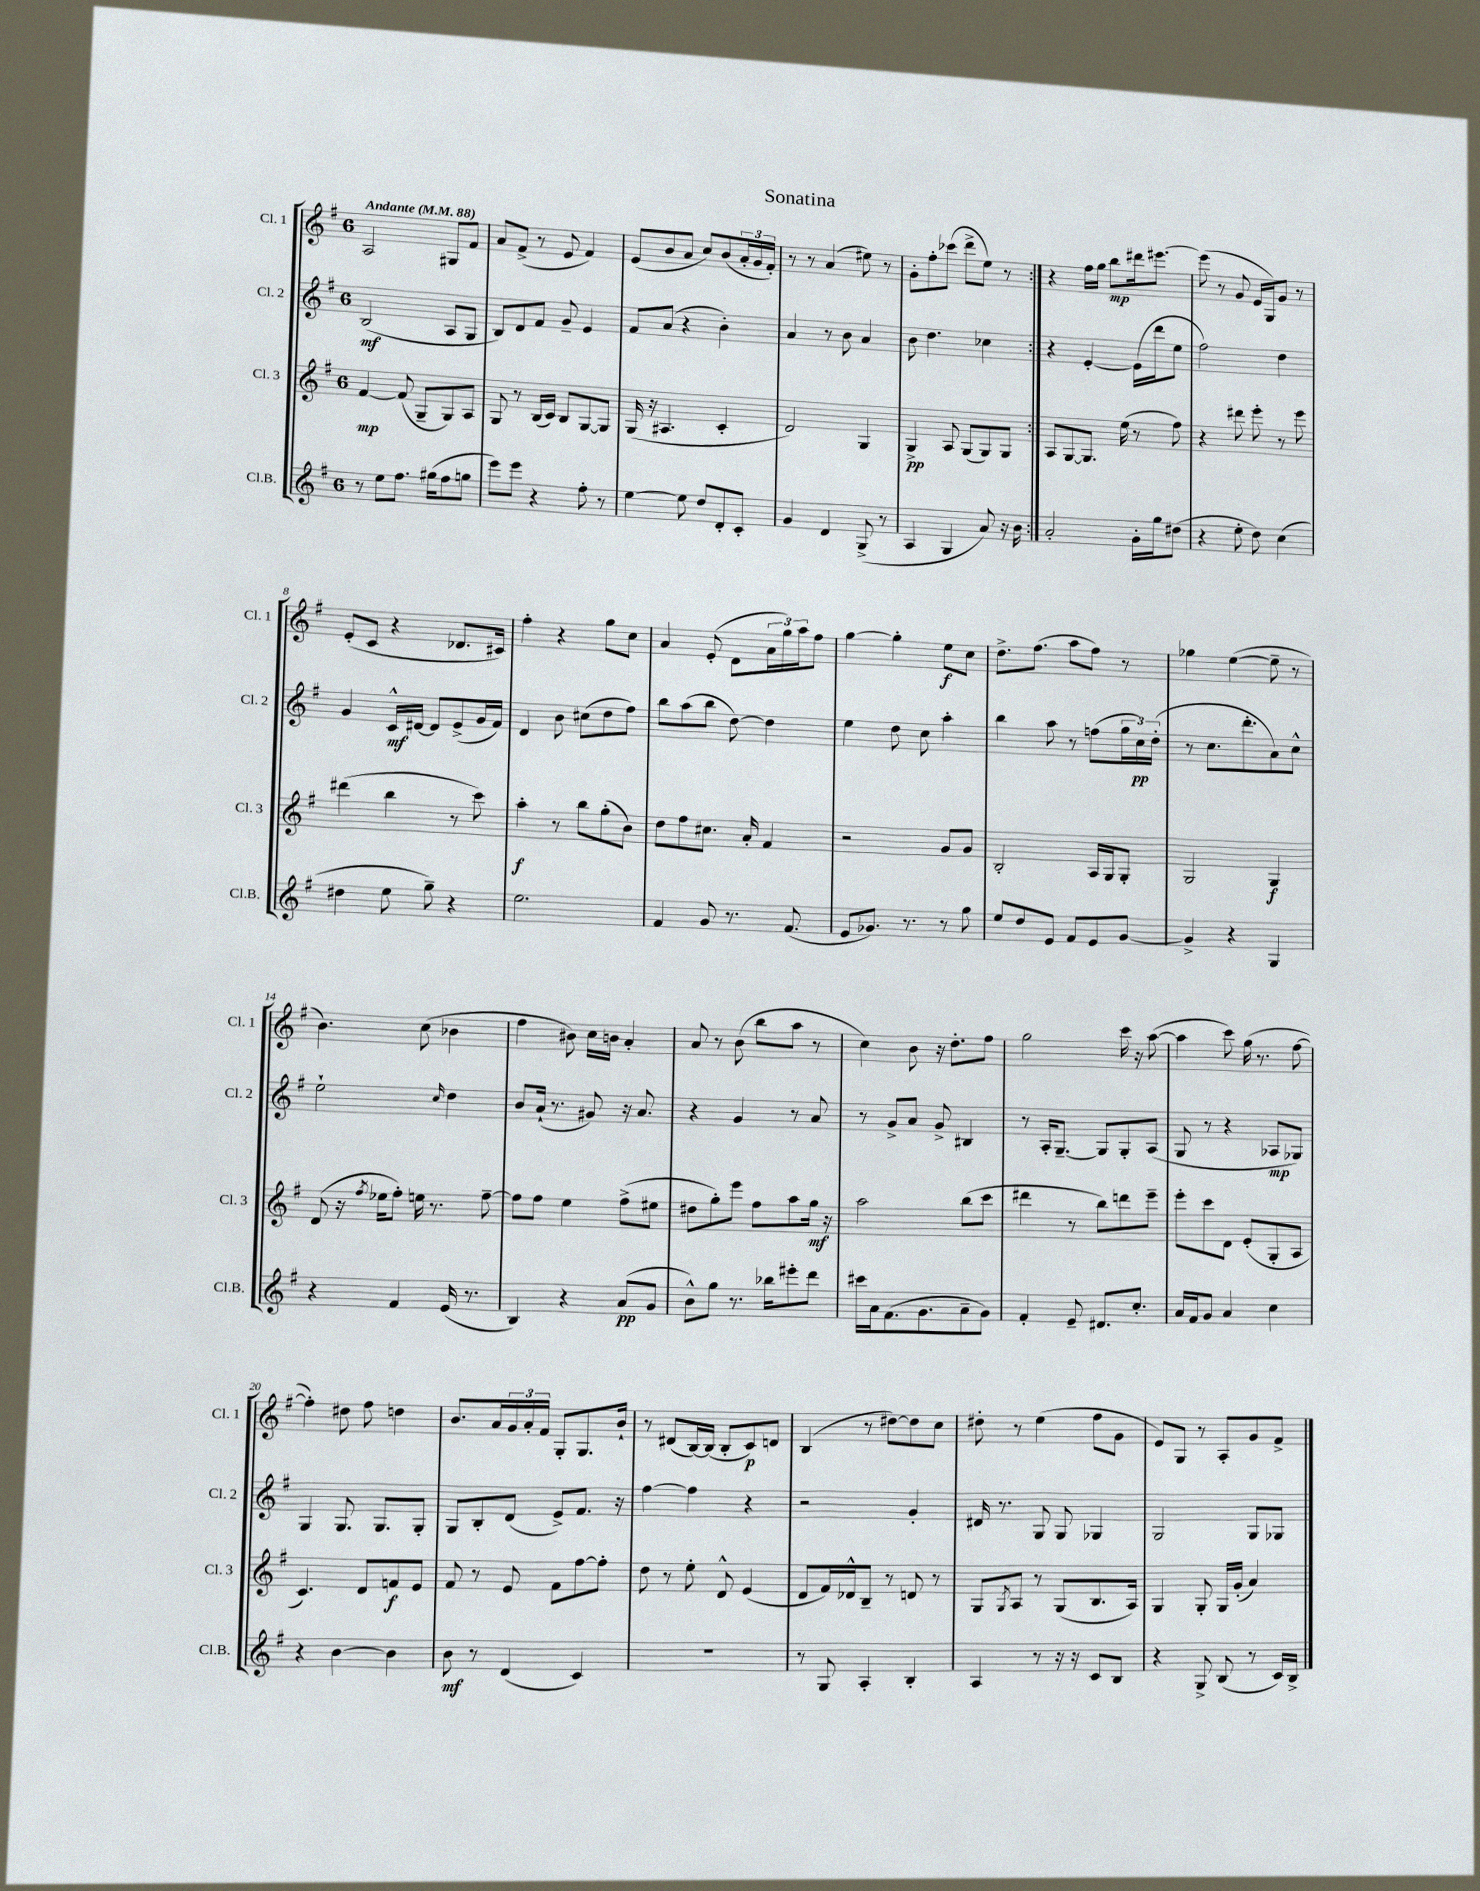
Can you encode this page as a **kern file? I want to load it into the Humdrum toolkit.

**kern	**dynam	**kern	**dynam	**kern	**dynam	**kern	**dynam
*part4	*part4	*part3	*part3	*part2	*part2	*part1	*part1
*staff4	*staff4	*staff3	*staff3	*staff2	*staff2	*staff1	*staff1
*I"Cl.B.	*	*I"Cl. 3	*	*I"Cl. 2	*	*I"Cl. 1	*
*I'Cl.B.	*	*I'Cl. 3	*	*I'Cl. 2	*	*I'Cl. 1	*
*clefG2	*	*clefG2	*	*clefG2	*	*clefG2	*
*k[f#]	*	*k[f#]	*	*k[f#]	*	*k[f#]	*
*M6/8	*	*M6/8	*	*M6/8	*	*M6/8	*
*MM88	*	*MM88	*	*MM88	*	*MM88	*
=1	=1	=1	=1	=1	=1	=1	=1
!	!	!	!	!	!	!LO:TX:a:B:t=Andante	!
8r	.	[4f#/	mp	(2B/	mf	2A/	.
8ee\L	.	.	.	.	.	.	.
8.ff#\J	.	(8f#/]	.	.	.	.	.
.	.	8G~/L	.	.	.	.	.
(16gg#X\KL	.	.	.	.	.	.	.
8ff#\	.	8G/)	.	8A/L	.	8G#X/L	.
8ggn\J	.	8A/J	.	8G/J	.	8f#/J	.
=2	=2	=2	=2	=2	=2	=2	=2
8eee\L)	.	8G/	.	8B/L)	.	8a/L	.
8eee\J	.	8r	.	8d/	.	(8f#^/J	.
4r	.	(16B/LL	.	8f#/J	.	8r	.
.	.	16c/JJ)	.	.	.	.	.
.	.	8B/L	.	8g~/	.	8e/	.
8ff#'\	.	[8G/	.	4e/	.	4f#/)	.
8r	.	8G/J]	.	.	.	.	.
=3	=3	=3	=3	=3	=3	=3	=3
[4ee\	.	(16G/	.	8f#/L	.	(8e/L	.
.	.	16r	.	.	.	.	.
.	.	4.A#X/	.	(8a/J	.	8b/	.
8ee\]	.	.	.	4r	.	8a/J	.
8dd/L	.	.	.	.	.	8cc/L)	.
8d'/	.	4c'/	.	4b'\)	.	(8b/	.
8c'/J	.	.	.	.	.	24a'/L	.
.	.	.	.	.	.	24g/	.
.	.	.	.	.	.	24f#'/JJ)	.
=4	=4	=4	=4	=4	=4	=4	=4
4g/	.	2d/)	.	4a/	.	8r	.
.	.	.	.	.	.	8r	.
4d/	.	.	.	8r	.	(4a/	.
.	.	.	.	8b\	.	.	.
(8G^/	.	4G/	.	4a/	.	8ee#X\)	.
8r	.	.	.	.	.	8r	.
=5	=5	=5	=5	=5	=5	=5	=5
4A/	.	4G^/	pp	8b\	.	8g'\L	.
.	.	.	.	4.dd\	.	8ff#'\	.
4G/	.	8A/	.	.	.	(8ccc-X\J	.
.	.	(8G/L	.	.	.	8ddd^\L	.
8a/)	.	8G/)	.	4cc-X\	.	8ee\J)	.
16r	.	8G/J	.	.	.	8r	.
16b\	.	.	.	.	.	.	.
=6:|!	=6:|!	=6:|!	=6:|!	=6:|!	=6:|!	=6:|!	=6:|!
2a'/	.	8A/L	.	4r	.	4r	.
.	.	[8G/	.	.	.	.	.
.	.	8.G/J]	.	[4e'/	.	16ff#\LL	.
.	.	.	.	.	.	16gg\JJ	.
.	.	.	.	.	.	8bb\L	mp
.	.	(16ee\	.	.	.	.	.
16g'\LL	.	8r	.	(16e\LL]	.	16ddd#X\k	.
16gg\J	.	.	.	16ddd\J	.	[8.eee#X\J	.
(8dd#X\J	.	8ff#\)	.	8ee\J	.	.	.
=7	=7	=7	=7	=7	=7	=7	=7
4r	.	4r	.	2ff#\)	.	(8eee#\]	.
.	.	.	.	.	.	8r	.
8ee'\	.	8ddd#X\	.	.	.	8g/	.
8dd\)	.	8eee'\	.	.	.	16e/LL	.
.	.	.	.	.	.	16G/J)	.
(4cc\	.	8r	.	4dd\	.	8g/J	.
.	.	8eee\	.	.	.	8r	.
!!LO:LB:g=z
=8	=8	=8	=8	=8	=8	=8	=8
4dd#X\	.	(4ddd#X\	.	4g/	.	(8e'/L	.
.	.	.	.	.	.	8c/J	.
8ee\	.	4bb\	.	16c^^/LL	mf	4r	.
.	.	.	.	[16d#X/JJ	.	.	.
8gg~\)	.	.	.	8d#/L]	.	.	.
4r	.	8r	.	(8e^/	.	8.d-X/L	.
.	.	8ccc\)	.	16g/L	.	.	.
.	.	.	.	16f#/JJ)	.	16c#X/Jk)	.
=9	=9	=9	=9	=9	=9	=9	=9
2.ee\	.	4aa'\	f	4d/	.	4ff#'\	.
.	.	8r	.	8b\	.	4r	.
.	.	8bb\L	.	(8cc#X\L	.	.	.
.	.	(8gg'\	.	8dd\	.	8gg\L	.
.	.	8b\J)	.	8ff#\J)	.	8cc\J	.
=10	=10	=10	=10	=10	=10	=10	=10
4f#/	.	8dd\L	.	8bb\L	.	4a/	.
.	.	8ff#\	.	(8aa\	.	.	.
8g/	.	8.cc#X\J	.	8bb\J	.	(8e'/	.
8.r	.	.	.	[8dd\)	.	8d\L	.
.	.	16a'/	.	.	.	.	.
.	.	4f#/	.	4dd\]	.	24a\L	.
.	.	.	.	.	.	24gg\)	.
(8.f#/	.	.	.	.	.	.	.
.	.	.	.	.	.	24aa\J	.
.	.	.	.	.	.	8ff#\J	.
=11	=11	=11	=11	=11	=11	=11	=11
8e/L	.	2r	.	4ee\	.	[4gg\	.
8.g-X/J)	.	.	.	.	.	.	.
.	.	.	.	8dd\	.	4gg'\]	.
8.r	.	.	.	.	.	.	.
.	.	.	.	8cc\	.	.	.
8r	.	8g/L	.	4aa'\	.	8ee\L	f
8gg\	.	8g/J	.	.	.	8cc\J	.
=12	=12	=12	=12	=12	=12	=12	=12
8ee/L	.	2B'/	.	4bb\	.	8.dd^\L	.
8dd/	.	.	.	.	.	.	.
.	.	.	.	.	.	(8.ff#\J	.
8e/J	.	.	.	8aa\	.	.	.
8f#/L	.	.	.	8r	.	8aa\L	.
8e/	.	16A/LL	.	(8ffn\L	.	8ff#\J)	.
.	.	16G/J	.	.	.	.	.
[8g/J	.	8G'/J	.	24gg\L	.	8r	.
.	.	.	.	24cc\)	pp	.	.
.	.	.	.	(24dd'\JJ	.	.	.
=13	=13	=13	=13	=13	=13	=13	=13
4g^/]	.	2G/	.	8r	.	4gg-X\	.
.	.	.	.	8.cc\L	.	.	.
4r	.	.	.	.	.	([4ee\	.
.	.	.	.	8.ddd'\	.	.	.
4G/	.	4G/	f	8a\)	.	8ee~\]	.
.	.	.	.	8cc^^\J	.	8r	.
!!LO:LB:g=z
=14	=14	=14	=14	=14	=14	=14	=14
4r	.	(8d/	.	2ee`\	.	4.b\)	.
.	.	16r	.	.	.	.	.
.	.	8qff#/	.	.	.	.	.
.	.	16ee-X\KL	.	.	.	.	.
4f#/	.	8ff#'\J)	.	.	.	.	.
.	.	16een\	.	.	.	(8cc\	.
.	.	8.r	.	.	.	.	.
.	.	.	.	16qqcc/	.	.	.
(16e/	.	.	.	4dd\	.	4b-X\	.
8.r	.	.	.	.	.	.	.
.	.	[8ff#~\	.	.	.	.	.
=15	=15	=15	=15	=15	=15	=15	=15
4B/)	.	8ff#\L]	.	8b/L	.	4ff#\	.
.	.	8ff#\J	.	(16a`/Jk	.	.	.
.	.	.	.	8.r	.	.	.
4r	.	4ee\	.	.	.	8b#X\)	.
.	.	.	.	8g#X/)	.	16cc\LL	.
.	.	.	.	.	.	16bn\JJ	.
(8a/L	pp	(8ff#^\L	.	16r	.	4a'/	.
.	.	.	.	8.a/	.	.	.
8g/J	.	8ee#X\J	.	.	.	.	.
=16	=16	=16	=16	=16	=16	=16	=16
8b^^\L)	.	8dd#X\L	.	4r	.	8a/	.
8gg\J	.	8gg'\)	.	.	.	8r	.
8.r	.	8eee\J	.	4g/	.	(8b\	.
.	.	8ff#\L	.	.	.	8bb\L	.
16bb-X\KL	.	.	.	.	.	.	.
8eee#X'\	.	8aa\	.	8r	.	8aa\J	.
8ddd\J	.	16gg\Jk	mf	8a/	.	8r	.
.	.	16r	.	.	.	.	.
=17	=17	=17	=17	=17	=17	=17	=17
16ccc#X\LL	.	2aa\	.	8r	.	4cc\)	.
16a\J	.	.	.	.	.	.	.
(8.f#\	.	.	.	8g^/L	.	.	.
.	.	.	.	8a/J	.	8b\	.
8.g\	.	.	.	.	.	.	.
.	.	.	.	8g^/	.	16r	.
.	.	.	.	.	.	8.dd'\L	.
8a~\	.	(8bb\L	.	4B#X/	.	.	.
8g\J)	.	8ccc\J	.	.	.	8ff#\J	.
=18	=18	=18	=18	=18	=18	=18	=18
4f#'/	.	4ddd#X\	.	8r	.	2gg\	.
.	.	.	.	16A'/KL	.	.	.
.	.	.	.	[8.G~/J	.	.	.
8e~/	.	8r	.	.	.	.	.
8.d#X/L	.	8bb\L)	.	8G/L]	.	.	.
.	.	8dddn\	.	8G'/	.	16ccc\	.
8.cc'/J	.	.	.	.	.	16r	.
.	.	8eee~\J	.	(8A/J	.	([8aa\	.
=19	=19	=19	=19	=19	=19	=19	=19
16a/LL	.	8eee'\L	.	8G/	.	4aa\]	.
16f#/J	.	.	.	.	.	.	.
8g/J	.	8ccc\	.	8r	.	.	.
4a/	.	8d\J	.	4r	.	8ccc\)	.
.	.	(8e'/L	.	.	.	(16gg\	.
.	.	.	.	.	.	8.r	.
4cc\	.	8G'/	.	8A-X/L	mp	.	.
.	.	8A/J	.	8G-X/J)	.	[8ff#\	.
!!LO:LB:g=z
=20	=20	=20	=20	=20	=20	=20	=20
4r	.	4.c/)	.	4G/	.	4ff#'\])	.
[4b\	.	.	.	8.G/	.	8dd#X\	.
.	.	8d/L	.	.	.	8ff#\	.
.	.	.	.	8.G/L	.	.	.
4b\]	.	8fn/	f	.	.	4ddn\	.
.	.	8e/J	.	8G'/J	.	.	.
=21	=21	=21	=21	=21	=21	=21	=21
8b\	mf	8f#/	.	8G/L	.	8.b/L	.
8r	.	8r	.	8B'/	.	.	.
.	.	.	.	.	.	16a/L	.
(4d/	.	8e/	.	(8d/J	.	24g/	.
.	.	.	.	.	.	24a'/	.
.	.	.	.	.	.	24f#/JJ	.
.	.	8f#\L	.	8e^/L)	.	8G'/L	.
4c/)	.	[8ff#\	.	8.f#/J	.	8.G/	.
.	.	8ff#'\J]	.	.	.	.	.
.	.	.	.	16r	.	16b`/Jk	.
=22	=22	=22	=22	=22	=22	=22	=22
2.r	.	8dd\	.	[4ff#\	.	8r	.
.	.	8r	.	.	.	(8d#X/L	.
.	.	8ee'\	.	4ff#\]	.	[16B/L)	.
.	.	.	.	.	.	(16B/JJ]	.
.	.	8d^^/	.	.	.	8B'/L	.
.	.	(4e/	.	4r	.	8c/)	p
.	.	.	.	.	.	8dn/J	.
=23	=23	=23	=23	=23	=23	=23	=23
8r	.	8d/L	.	2r	.	(4B/	.
8G/	.	16f#/L)	.	.	.	.	.
.	.	16d-X^^/J	.	.	.	.	.
4A'/	.	8B~/J	.	.	.	8r	.
.	.	8r	.	.	.	[8dd#X\L)	.
4B'/	.	8dn/	.	4g'/	.	8dd#\]	.
.	.	8r	.	.	.	8cc\J	.
=24	=24	=24	=24	=24	=24	=24	=24
4A/	.	8G/L	.	16d#X/	.	8dd#X'\	.
.	.	.	.	8.r	.	.	.
.	.	8qG/	.	.	.	.	.
.	.	8A/J	.	.	.	8r	.
8r	.	8r	.	8G/	.	(4ee\	.
16r	.	(8G/L	.	8G/	.	.	.
16r	.	.	.	.	.	.	.
8c/L	.	8.B/	.	4G-X/	.	8ff#\L	.
8B/J	.	.	.	.	.	8g\J	.
.	.	16A/Jk)	.	.	.	.	.
=25	=25	=25	=25	=25	=25	=25	=25
4r	.	4G/	.	2G/	.	8e/L)	.
.	.	.	.	.	.	8G/J	.
8G^/	.	8G'/	.	.	.	8r	.
(8B/	.	16G/LL	.	.	.	8A'/L	.
.	.	(16g'/JJ	.	.	.	.	.
8r	.	4a/)	.	8G/L	.	8g/	.
16c/LL)	.	.	.	8G-X/J	.	8f#^/J	.
16B^/JJ	.	.	.	.	.	.	.
==	==	==	==	==	==	==	==
*-	*-	*-	*-	*-	*-	*-	*-
